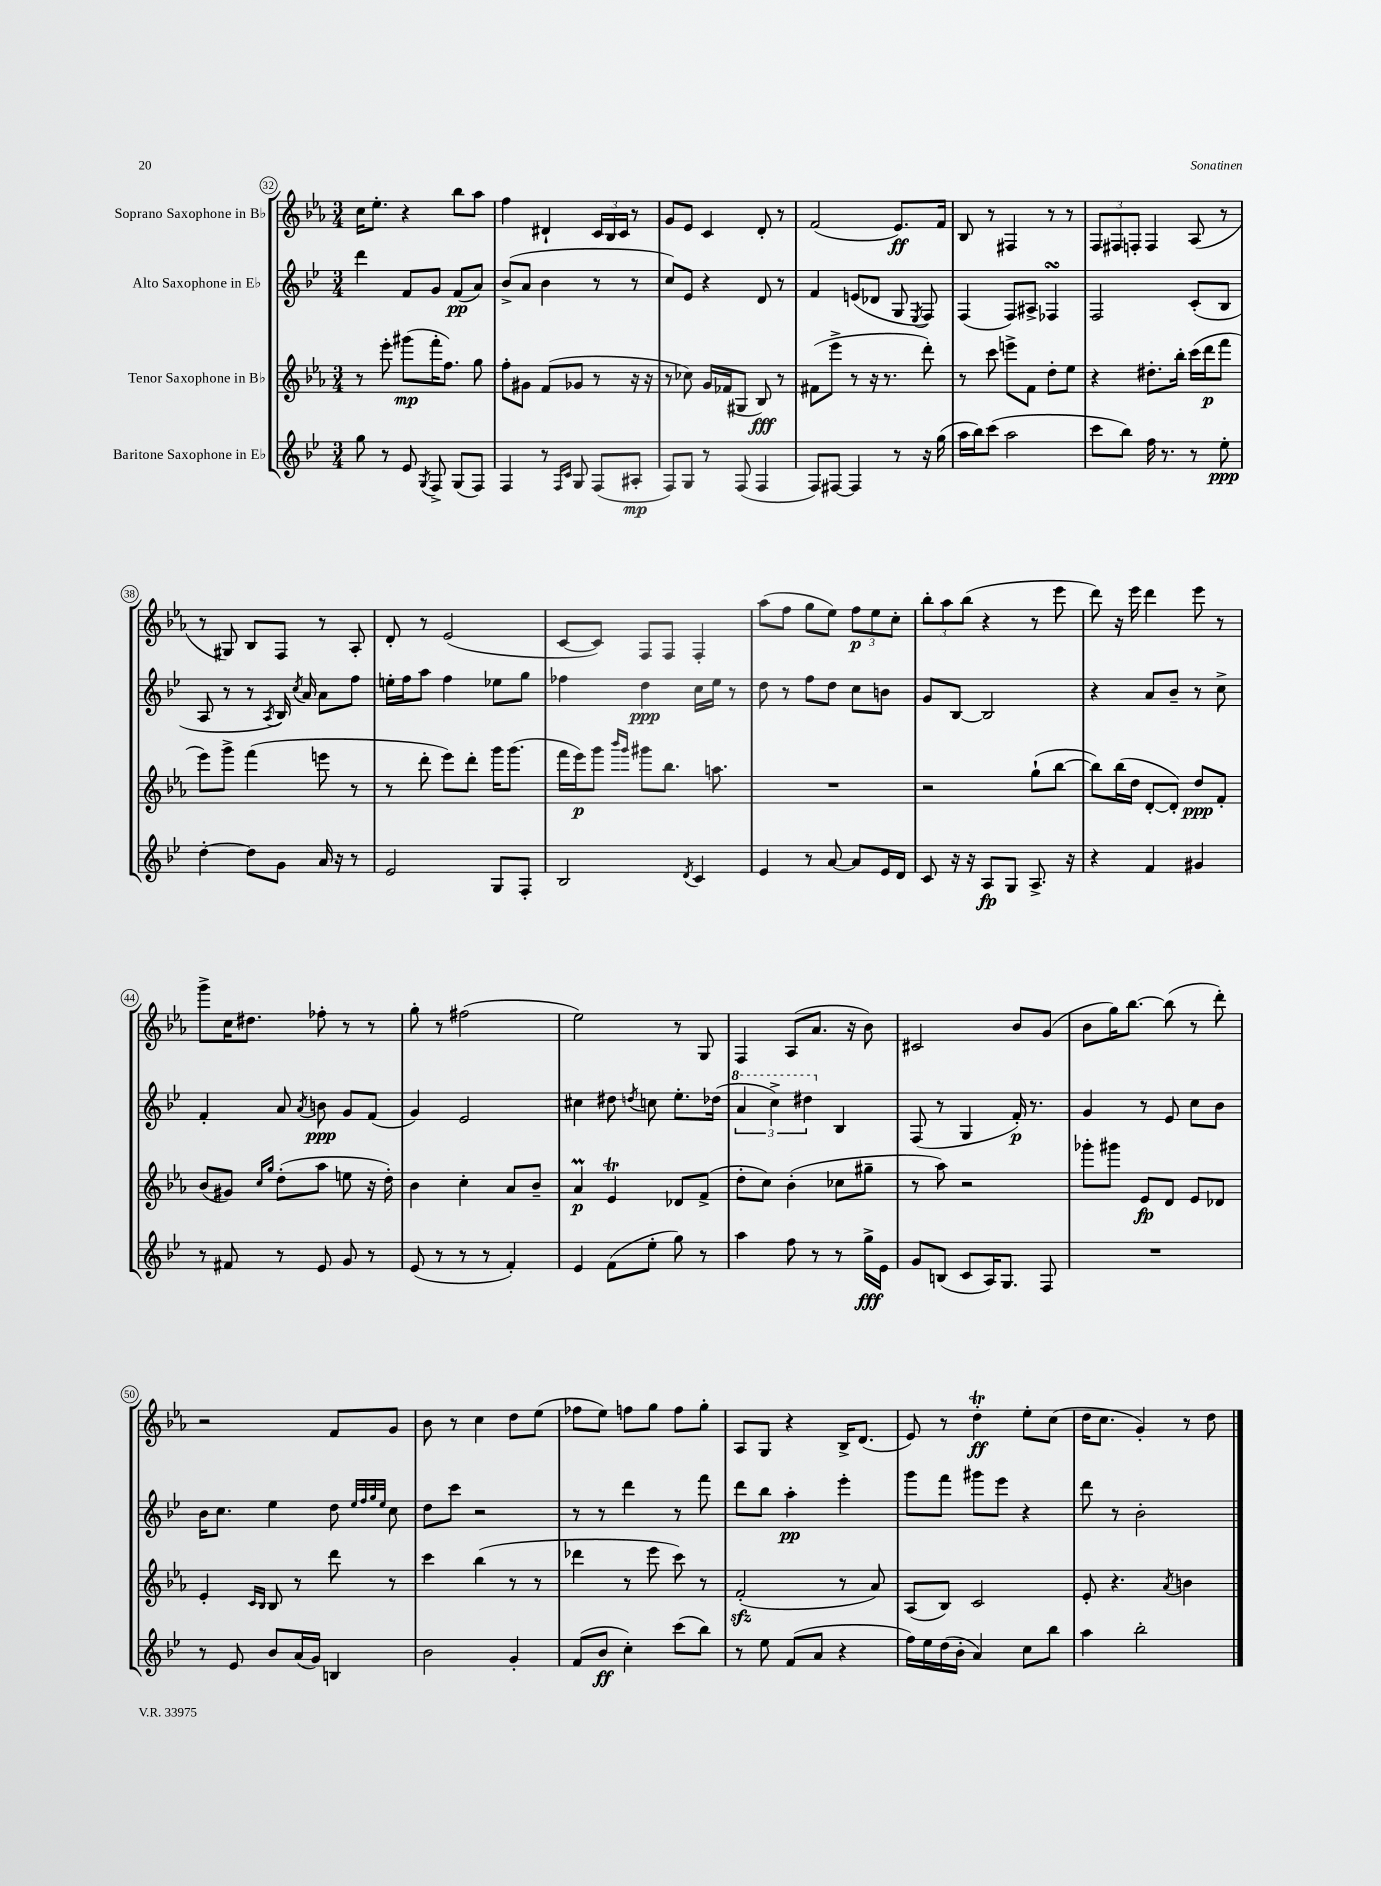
<<
\new StaffGroup <<
\new Staff = "s0" \with { instrumentName = "Soprano Saxophone in Bb" } {
    \clef treble \key ees \major \numericTimeSignature \time 3/4
    \autoBeamOff c''16[ ees''8.]-. r4 bes''8[ aes''8] |
    f''4 dis'4-! \tuplet 3/2 { c'16[ bes16 c'16] } r8 |
    g'8[ ees'8] c'4 d'8-. r8 |
    f'2( ees'8.[\ff) f'16] |
    bes8 r8 fis4 r8 r8 |
    \tuplet 3/2 { f8[ fis8 f8]-. } f4 aes8( r8 |
    r8 gis8) bes8[ f8] r8 aes8-. |
    d'8-. r8 ees'2( |
    c'8[~ c'8]) f8[ f8] f4-. |
    aes''8[( f''8] g''8[ ees''8]) \tuplet 3/2 { f''8[\p ees''8 c''8]-. } |
    \tuplet 3/2 { bes''8[-. aes''8 bes''8]( } r4 r8 ees'''8 |
    d'''8) r16 ees'''16 d'''4 ees'''8 r8 |
    g'''8[-> c''16 dis''8.] fes''8-. r8 r8 |
    g''8-. r8 fis''2( |
    ees''2) r8 g8 |
    f4 aes8[( aes'8.] r16 bes'8) |
    cis'2 bes'8[ g'8]( |
    bes'8[ g''16) bes''8.]~ bes''8( r8 d'''8-.) |
    r2 f'8[ g'8] |
    bes'8 r8 c''4 d''8[ ees''8]( |
    fes''8[ ees''8]) f''8[ g''8] f''8[ g''8]-. |
    aes8[ g8] r4 bes16[-> d'8.]( |
    ees'8) r8 d''4-.\trill\ff ees''8[-. c''8]( |
    d''16[ c''8.] g'4-.) r8 d''8 \bar "|." |
}
\new Staff = "s1" \with { instrumentName = "Alto Saxophone in Eb" } {
    \clef treble \key bes \major \numericTimeSignature \time 3/4
    \autoBeamOff d'''4 f'8[ g'8] f'8[\pp( a'8]) |
    bes'8[->( a'8] bes'4 r8 r8 |
    c''8[) ees'8] r4 d'8 r8 |
    f'4 e'8[( des'8] g8 \acciaccatura { ees8 } f8) |
    f4( f8[) ais8]-> fes4\turn |
    f2 c'8[-.( bes8] |
    a8 r8 r8 \acciaccatura { a8 } bes16) \acciaccatura { c''8 } a'16 a'8[ f''8] |
    e''16[-. f''16 a''8] f''4 ees''8[ g''8] |
    fes''4 d''4\ppp c''16[ ees''16] r8 |
    d''8 r8 f''8[ d''8] c''8[ b'8] |
    g'8[ bes8]~ bes2 |
    r4 a'8[ bes'8]-- r8 c''8-> |
    f'4-. a'8 \acciaccatura { a'8 } b'8\ppp g'8[ f'8]( |
    g'4) ees'2 |
    cis''4 dis''8 \acciaccatura { d''8 } c''8 ees''8.[-. des''16]( |
    \tuplet 3/2 { \ottava #1 a''4 c'''4->) dis'''4 \ottava #0 } bes4 |
    f8( r8 g4 f'16-.\p) r8. |
    g'4 r8 ees'8 c''8[ bes'8] |
    bes'16[ c''8.] ees''4 d''8 \grace { ees''32[ f''32 g''32 ees''32] } c''8 |
    d''8[ c'''8] r2 |
    r8 r8 d'''4 r8 f'''8 |
    d'''8[ bes''8] a''4-.\pp ees'''4-. |
    g'''8[ f'''8] gis'''8[ ees'''8] r4 |
    d'''8 r8 bes'2-. \bar "|." |
}
\new Staff = "s2" \with { instrumentName = "Tenor Saxophone in Bb" } {
    \clef treble \key ees \major \numericTimeSignature \time 3/4
    \autoBeamOff r8 ees'''8-. gis'''8[\mp( f'''16-. f''8.]) g''8 |
    f''8[-. gis'8] f'8[( ges'8] r8 r16 r16 |
    r8 ces''8) g'16[ fes'16( gis8] bes8\fff) r8 |
    fis'8[( ees'''8]-> r8 r16 r8. d'''8-.) |
    r8 c'''8 e'''8[-> f'8] d''8[-. ees''8] |
    r4 dis''8.[-. bes''16]-. c'''16[( d'''16\p f'''8] |
    ees'''8[) g'''8]-> f'''4( e'''8 r8 |
    r8 d'''8-. ees'''8[) d'''8]-. g'''16[ g'''8.]( |
    f'''16[ ees'''16\p) g'''8] \grace { bes'''16[ g'''16] } gis'''8[ bes''8.] a''8. |
    R2. |
    r2 g''8[-!( bes''8]~ |
    bes''8[) bes''16( d''16] d'8[~-. d'8]-.) d''8[\ppp f'8]-. |
    bes'8[( gis'8]) \grace { c''16[ g''16] } d''8[-.( aes''8] e''8 r16 d''16-.) |
    bes'4 c''4-. aes'8[ bes'8]-- |
    aes'4\prall\p ees'4\trill des'8[ f'8]->( |
    d''8[-. c''8]) bes'4-.( ces''8[ gis''8]-- |
    r8 aes''8) r2 |
    ges'''8[-. gis'''8] ees'8[\fp d'8] ees'8[ des'8] |
    ees'4-. \grace { c'16[ bes16] } bes8 r8 d'''8 r8 |
    c'''4 bes''4( r8 r8 |
    des'''4 r8 ees'''8 c'''8) r8 |
    f'2-.\sfz( r8 aes'8) |
    aes8[( bes8]) c'2 |
    ees'8-. r4. \acciaccatura { aes'8 } b'4 \bar "|." |
}
\new Staff = "s3" \with { instrumentName = "Baritone Saxophone in Eb" } {
    \clef treble \key bes \major \numericTimeSignature \time 3/4
    \autoBeamOff g''8 r8 ees'8 \acciaccatura { g8 } f8-> g8[( f8]) |
    f4 r8 \grace { f16[ c'16] } g8 f8[( ais8]-.\mp |
    f8[) g8] r8 f8( f4 |
    f8[) fis8]~ fis4 r8 r16 g''16( |
    a''16[ bes''16) c'''8]( a''2 |
    c'''8[ bes''8]) f''16 r8. r8 ees''8-.\ppp |
    d''4~-. d''8[ g'8] a'16 r16 r8 |
    ees'2 g8[ f8]-. |
    bes2 \acciaccatura { d'8 } c'4 |
    ees'4 r8 a'8~ a'8[ ees'16 d'16] |
    c'8 r16 r16 a8[\fp g8] a8.-> r16 |
    r4 f'4 gis'4 |
    r8 fis'8 r8 ees'8 g'8 r8 |
    ees'8( r8 r8 r8 f'4-.) |
    ees'4 f'8[( ees''8]-. g''8) r8 |
    a''4 f''8 r8 r8 g''16[->\fff ees'16] |
    g'8[ b8]( c'8[ a16) g8.] f8 |
    R2. |
    r8 ees'8 bes'8[ a'16( g'16]) b4 |
    bes'2 g'4-. |
    f'8[( bes'8]\ff c''4-.) c'''8[( bes''8]) |
    r8 ees''8 f'8[( a'8] r4 |
    f''16[) ees''16 d''16( bes'16]-. a'4) c''8[ bes''8] |
    a''4 bes''2-. \bar "|." |
}
>>
>>
\layout { \context { \Score currentBarNumber = #32 \override BarNumber.stencil = #(make-stencil-circler 0.1 0.3 ly:text-interface::print) } }
